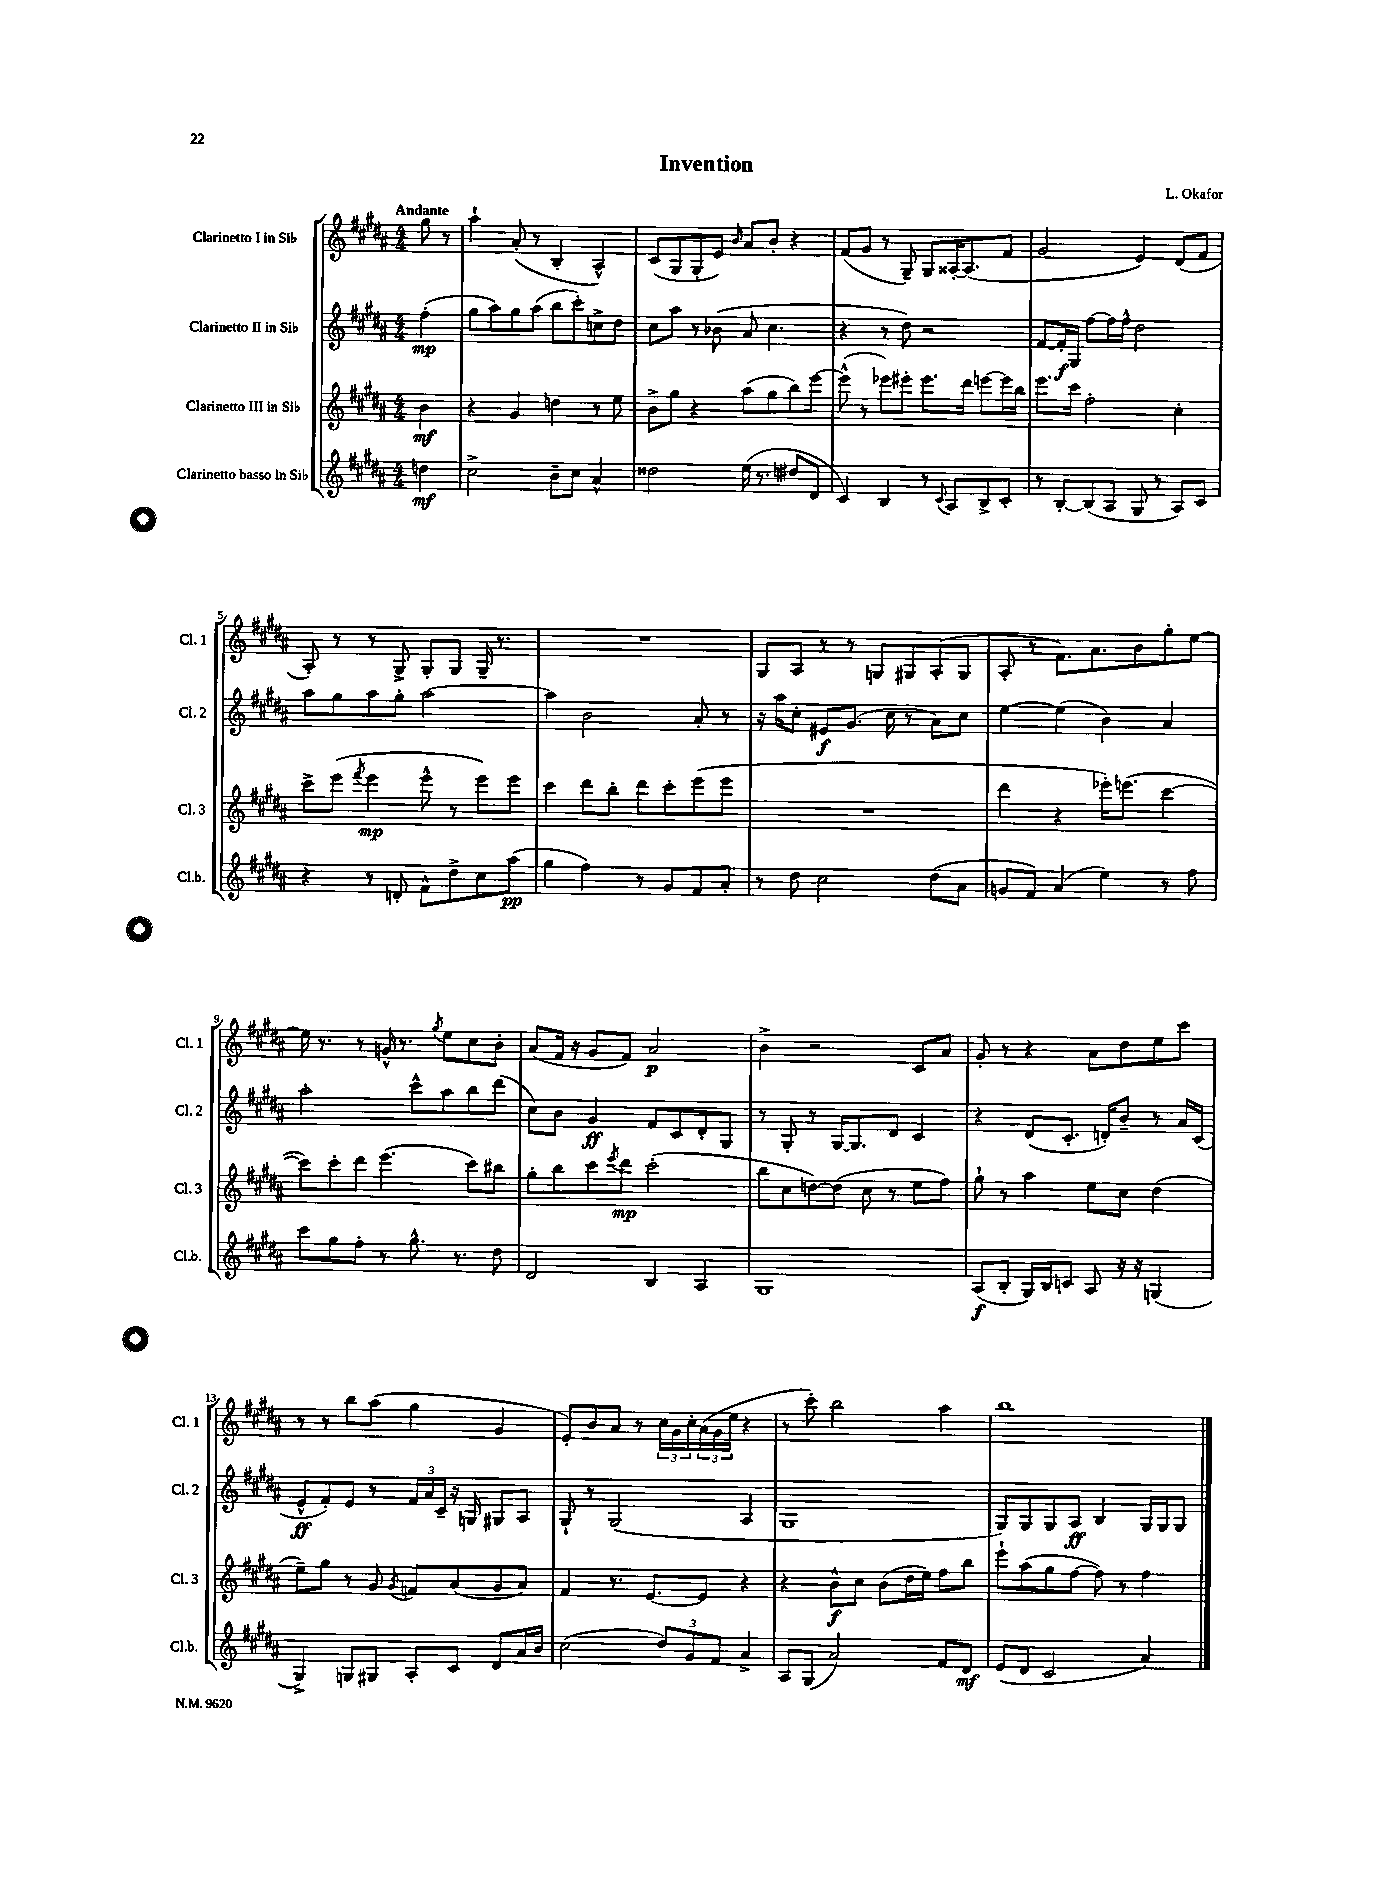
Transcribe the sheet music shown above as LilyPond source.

\header { title = "Invention" composer = "L. Okafor" }
<<
\new StaffGroup <<
\new Staff = "s0" \with { instrumentName = "Clarinetto I in Sib" shortInstrumentName = "Cl. 1" } {
    \clef treble \key b \major \numericTimeSignature \time 4/4 \partial 4 \tempo "Andante"
    gis''8 r8 |
    ais''4-! ais'8-.( r8 b4-. ais4-^) |
    cis'8( gis8 gis8-. e'8) \grace { b'16 } ais'8 b'8-. r4 |
    fis'8( gis'8 r8 gis8--) gis8 aisis16~-. aisis8.( fis'8 |
    gis'2 e'4) dis'8( fis'8 |
    ais8-.) r8 r8 gis8-> gis8-. gis8 gis16-- r8. |
    R1 |
    gis8 ais8 r8 r8 g8 gis8 ais8-.( gis8 |
    ais8-. r8 fis'8.) ais'8. b'8 gis''8-. e''8~ |
    e''16 r8. r8 g'16-^ r8. \acciaccatura { gis''8 } e''8 cis''8 b'8-. |
    ais'8( fis'16 r16 gis'8 fis'8) ais'2\p |
    b'4-> r2 cis'8 ais'8 |
    gis'8-. r8 r4 ais'8 dis''8 e''8 cis'''8 |
    r8 r8 b''8 ais''8( gis''4 gis'4 |
    e'8-.) b'8 ais'8 r8 \tuplet 3/2 { cis''16 gis'16 cis''16-. } \tuplet 3/2 { ais'16( gis'16 e''16 } r4 |
    r8 cis'''8-.) b''2 ais''4 |
    b''1 \bar "|." |
}
\new Staff = "s1" \with { instrumentName = "Clarinetto II in Sib" shortInstrumentName = "Cl. 2" } {
    \clef treble \key b \major \numericTimeSignature \time 4/4 \partial 4
    fis''4-.\mp( |
    gis''8 ais''8) gis''8 ais''8( b''8 cis'''8-.) c''8-> dis''8 |
    cis''8 ais''8 r8 bes'8( ais'8 cis''4. |
    r4 r8 dis''8) r2 |
    fis'8~ fis'16-.\f gis16 fis''8~ fis''16 fis''16-^ dis''2 |
    ais''8 gis''8 ais''8 gis''8-. ais''2~ |
    ais''4 b'2 ais'8-. r8 |
    r16 ais''16 cis''8-. eis'8\f gis'8.( cis''16 r8 ais'8) cis''8 |
    e''4~ e''4( b'4) ais'4 |
    ais''2-. cis'''8-^ ais''8 b''8 dis'''8( |
    cis''8) b'8 gis'4\ff fis'8 cis'8 dis'8-. gis8 |
    r8 gis8-. r8 gis16~ gis8. dis'8 cis'4 |
    r4 dis'8( cis'8.-. d'16-.) b'8-- r8 ais'16 cis'16( |
    e'8-^\ff fis'8-.) e'8 r8 \tuplet 3/2 { fis'16 ais'16 cis'16-- } r16 g16 gis8 ais8 |
    gis8-! r8 gis2( ais4 |
    gis1 |
    gis8) gis8 gis8 ais8\ff b4 gis16 gis16 gis8 \bar "|." |
}
\new Staff = "s2" \with { instrumentName = "Clarinetto III in Sib" shortInstrumentName = "Cl. 3" } {
    \clef treble \key b \major \numericTimeSignature \time 4/4 \partial 4
    b'4\mf |
    r4 gis'4 d''4 r8 e''8 |
    b'8-> gis''8 r4 ais''8( gis''8 b''8) e'''8~ |
    e'''8-^( r8 ees'''8) eis'''8-. eis'''8. dis'''16 e'''8~ e'''16 b''16 |
    e'''8. cis'''16 fis''2-. cis''4-. |
    cis'''8-> e'''8( \acciaccatura { fis'''8 } e'''4\mp e'''8-^ r8 e'''8) e'''8 |
    cis'''4 dis'''8 b''8-. dis'''8 cis'''8-. e'''8( e'''8 |
    R1 |
    dis'''4 r4 ees'''16-.) e'''8.( cis'''4~ |
    cis'''8) cis'''8-. dis'''8 e'''4.( cis'''8) bis''8 |
    gis''8-. b''8 cis'''8 \acciaccatura { e'''8 } dis'''8\mp cis'''2-.( |
    b''8 cis''8 d''8~) d''8( cis''8 r8 e''8 fis''8) |
    gis''8-! r8 ais''4 e''8 cis''8 dis''4( |
    e''8--) gis''8 r8 gis'8 \acciaccatura { gis'8 } f'8 ais'8( gis'8 ais'8) |
    fis'4 r8. e'8.~ e'8 r4 |
    r4 b'8-^\f cis''8 b'8( dis''16 e''16) fis''8 b''8 |
    e'''8-! ais''8( gis''8 fis''8~ fis''8) r8 fis''4 \bar "|." |
}
\new Staff = "s3" \with { instrumentName = "Clarinetto basso in Sib" shortInstrumentName = "Cl.b." } {
    \clef treble \key b \major \numericTimeSignature \time 4/4 \partial 4
    d''4\mf |
    cis''2-> b'8-- cis''8 ais'4-^ |
    disis''2 e''16( r8. dis''8 dis'8 |
    cis'4) b4 r8 \appoggiatura { cis'8 } ais8 b8-> cis'8-. |
    r8 b8~-. b8( ais8 gis8 r8 ais8) cis'8 |
    r4 r8 d'8-. fis'8-^ dis''8-> cis''8 ais''8\pp( |
    gis''4 fis''4) r8 gis'8 fis'8 ais'8-. |
    r8 dis''8 cis''2 dis''8( ais'8 |
    g'8 fis'8) ais'4( e''4) r8 fis''8 |
    cis'''8 gis''8 fis''8-. r8 gis''8.-^ r8. dis''8 |
    dis'2 b4 ais4 |
    gis1 |
    ais8\f( b8-. gis16) b16 c'8 ais8 r16 r16 g4( |
    gis4->) g8 gis8 ais8-. cis'8 dis'8 ais'16 b'16 |
    cis''2( \tuplet 3/2 { dis''8) gis'8 fis'8 } ais'4-> |
    ais8 gis8( ais'2) fis'8 dis'8\mf |
    e'8( dis'8 cis'2 ais'4) \bar "|." |
}
>>
>>
